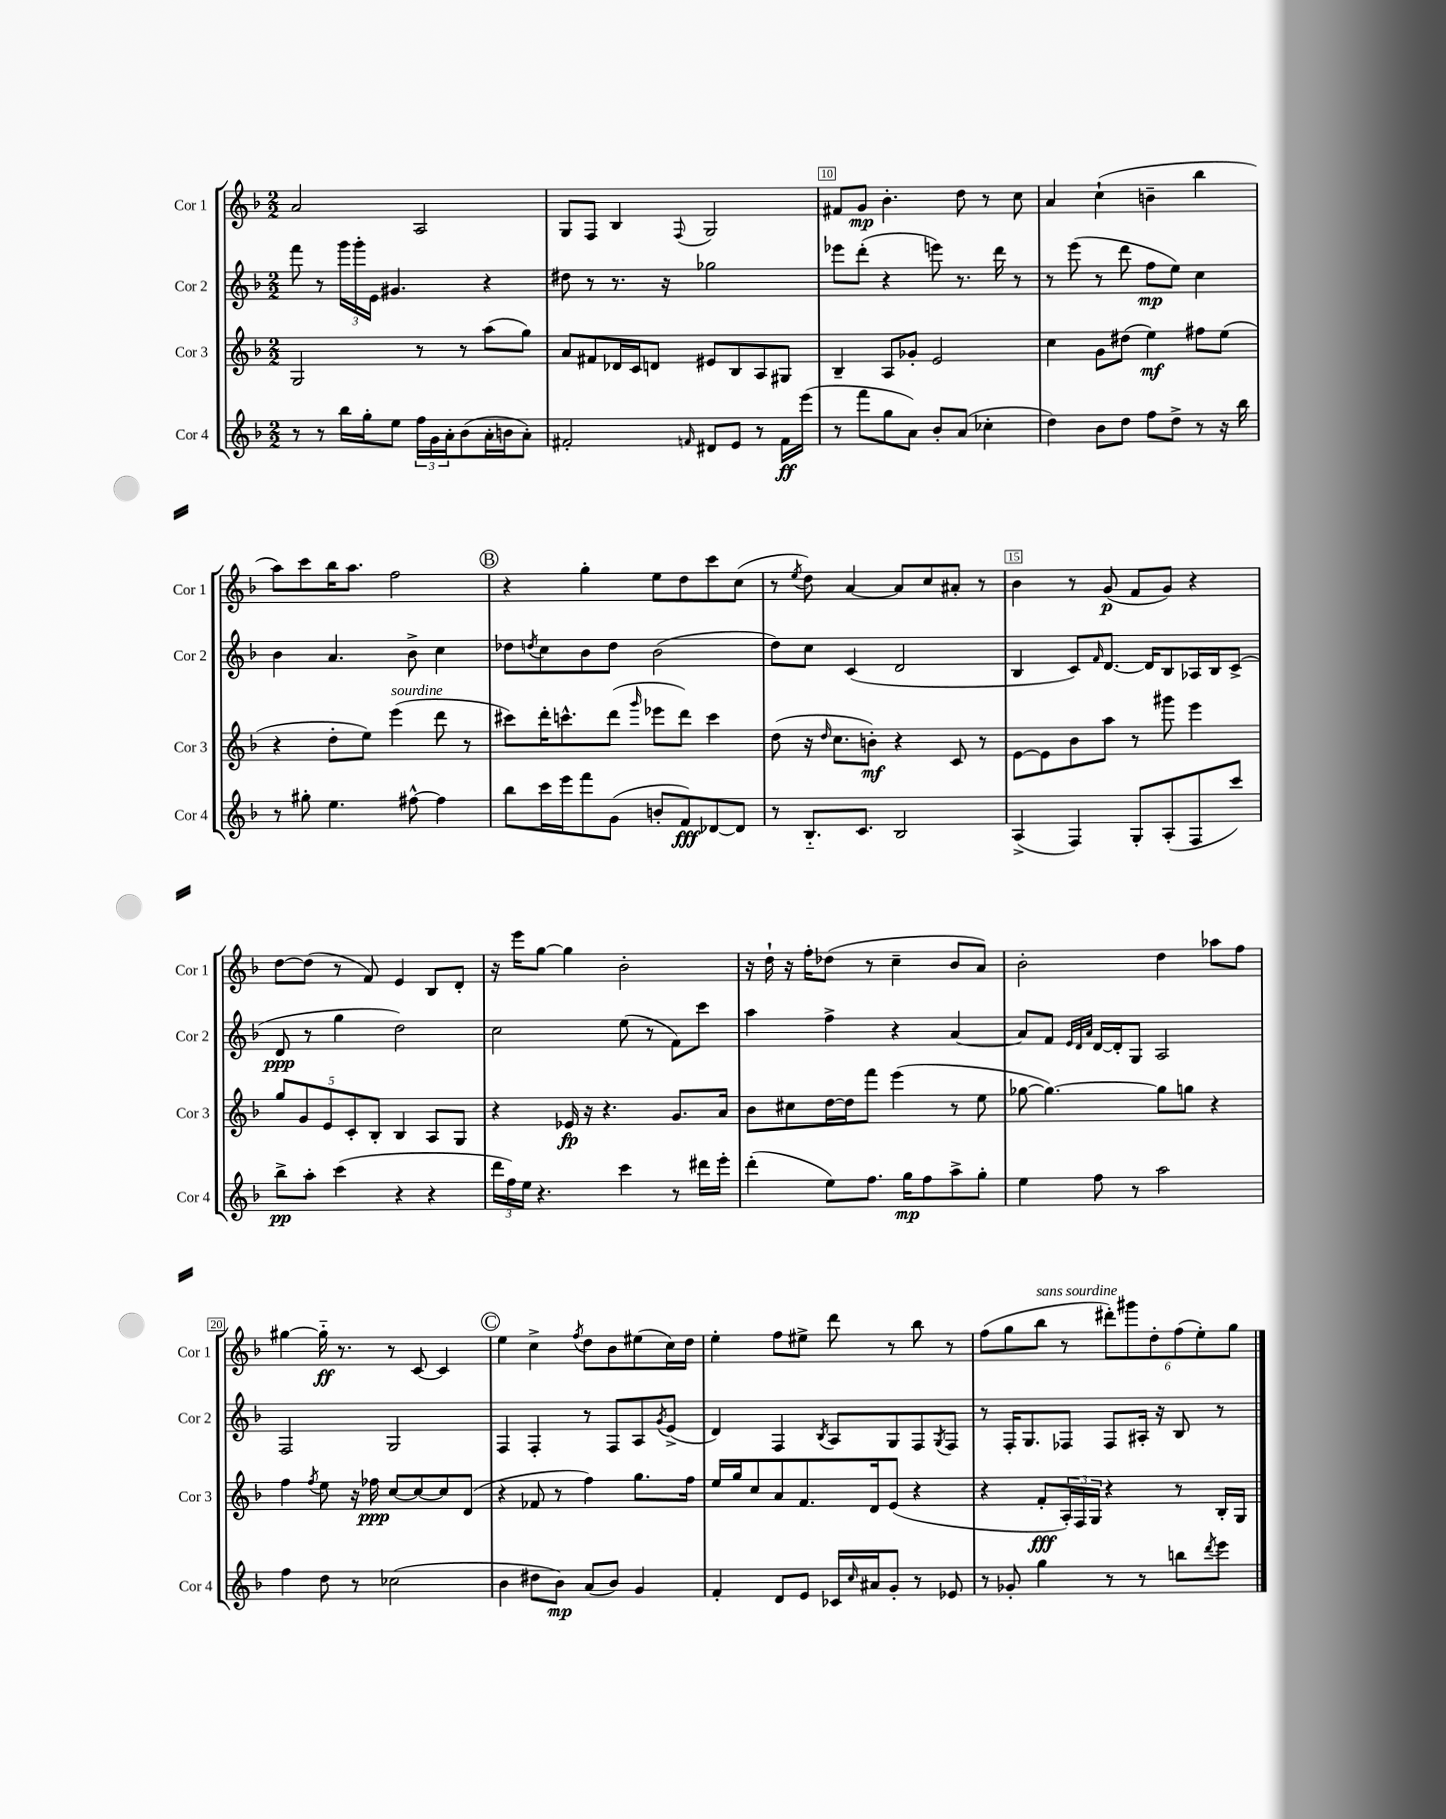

**kern	**kern	**kern	**kern
*staff4	*staff3	*staff2	*staff1
*clefG2	*clefG2	*clefG2	*clefG2
*k[b-]	*k[b-]	*k[b-]	*k[b-]
*M2/2	*M2/2	*M2/2	*M2/2
8r	2G	8fff	2a
8r	.	8r	.
16bb-	.	24ggg	.
.	.	24ggg'	.
16gg'	.	.	.
.	.	24e	.
8ee	.	4.g#	.
24ff	8r	.	2A
24g	.	.	.
24a'	.	.	.
(8b-	8r	.	.
16a'	(8aa	4r	.
16b	.	.	.
8a')	8gg)	.	.
=	=	=	=
2f#'	8a	8dd#	8G
.	8f#	8r	8F
.	16d-	8.r	4B-
.	16c	.	.
.	8d	.	.
.	.	16r	.
16qqf	.	.	8qqF
8d#	8e#	2gg-	2G
8e	8B-	.	.
8r	8A	.	.
16f	8G#	.	.
(16eee	.	.	.
=	=	=	=
8r	4B-~	8eee-	8f#
8fff	.	(8ddd'	8g
8gg	8A	4r	4.b-'
8a)	8g-'	.	.
8b-'	2e	8eee)	.
(8a	.	8.r	8dd
4cc-'	.	.	8r
.	.	16ddd	.
.	.	8r	8cc
=	=	=	=
4dd)	4cc	8r	4a
.	.	(8eee	.
8b-	8g	8r	(4cc`
8dd	(8dd#	8ddd	.
8ff	4ee)	8ff	4b~
8dd^	.	8ee)	.
8r	8ff#	4cc	4bb-
16r	(8ee	.	.
16bb-	.	.	.
=	=	=	=
8r	4r	4b-	8aa)
8gg#'	.	.	8ccc
4.ee	8dd'	4.a	16bb-
.	.	.	8.aa
.	8ee)	.	.
.	(4eee	.	2ff
[8ff#^^	.	8b-^	.
4ff#]	8ddd	4cc	.
.	8r	.	.
=	=	=	=
8bb-	8ccc#)	8dd-	4r
.	.	8qdd	.
16ccc	16ddd'	8cc	.
16eee	8.ccc^^	.	.
8fff	.	8b-	4gg'
(8g	(8ddd	8dd	.
.	16qqggg	.	.
8b'	8eee-	(2b-	8ee
8f)	8ddd)	.	8dd
[8d-	4ccc	.	8ccc
8d-]	.	.	(8cc
=	=	=	=
8r	(8dd	8dd)	8r
.	.	.	8qee
8.B-'~	16r	8cc	8dd)
.	16qqdd	.	.
.	8.cc	.	.
.	.	(4c	[4a
8.c	.	.	.
.	8b')	.	.
2B-	4r	2d	8a]
.	.	.	8cc
.	8c	.	8a#'
.	8r	.	8r
=	=	=	=
(4A^	[8e	4B-	4b-
.	8e]	.	.
4F)	8b-	8c)	8r
.	.	16qqf	.
.	8aa	[8.d	(8g
8G'	8r	.	8f
.	.	16d]	.
(8A'	8ggg#	8B-	8g)
8F	4eee	16A-	4r
.	.	16B-	.
8ccc)	.	(8c^	.
=	=	=	=
8bb-^	10gg	8d	[8dd
.	10g	.	.
8aa'	.	8r	(8dd]
.	10e	.	.
(4ccc	.	4gg	8r
.	10c'	.	.
.	.	.	8f)
.	10B-'	.	.
4r	4B-	2dd)	4e
4r	8A	.	8B-
.	8G	.	8d'
=	=	=	=
24ddd	4r	2cc	16r
24ff)	.	.	.
.	.	.	16eee
24ee	.	.	.
4.r	.	.	[8gg
.	16e-	.	4gg]
.	16r	.	.
.	4.r	.	.
4ccc	.	(8ee	2b-'
.	.	8r	.
8r	8.g	8f)	.
16ddd#	.	8ccc	.
16eee'	16a	.	.
=	=	=	=
(4ddd'	8b-	4aa	16r
.	.	.	16dd`
.	8cc#	.	16r
.	.	.	16ff'
8ee)	[16dd	4ff^	(8dd-
.	16dd]	.	.
8.ff	8fff	.	8r
.	(4eee	4r	4cc~
16gg	.	.	.
8ff	.	.	.
8aa^	8r	[4a	8b-
8gg'	8ee	.	8a)
=	=	=	=
4ee	[8gg-	8a]	2b-'
.	4.gg-_)	8f	.
.	.	32qqe	.
.	.	32qqd	.
.	.	32qqa	.
8ff	.	[16d	.
.	.	16d']	.
8r	.	8G	.
2aa	8gg-]	2A	4dd
.	8gg	.	.
.	4r	.	8aa-
.	.	.	8ff
=	=	=	=
4ff	4ff	2F	[4gg#
.	8qff	.	.
8dd	8ee	.	16gg#'~]
.	.	.	8.r
8r	16r	.	.
.	16ff-	.	.
(2cc-	[8cc	2G	8r
.	8cc_	.	[8c
.	8cc]	.	4c]
.	(8d	.	.
=	=	=	=
4b-	4r	4F	4ee
8dd#	8f-	4F'	4cc^
8b-)	8r	.	.
.	.	.	8qff
(8a	4ff)	8r	8dd
8b-)	.	8F	8b-
4g	8.gg	8A	(8ee#
.	.	8qg	.
.	.	(8e^	16cc)
.	16ff	.	16dd
=	=	=	=
4f'	16ee	4d)	4ee'
.	16gg	.	.
.	8cc	.	.
8d	8a	4F	8ff
8e	8.f	.	8ee#^
.	.	8qB-	.
16c-	.	8A	8ddd
16qqcc	.	.	.
16a#	16d	.	.
8g'	(8e	8G	8r
8r	4r	8F	8bb-
.	.	8qG	.
8e-	.	8F	8r
=	=	=	=
8r	4r	8r	(8ff
8g-'	.	16F'	8gg
.	.	8.G	.
4gg	8f'	.	8bb-
.	24A')	8F-	8r
.	24F	.	.
.	24G	.	.
8r	4r	8F-	12ddd#')
.	.	.	12ggg#
8r	.	16A#'	.
.	.	.	12dd'
.	.	16r	.
8bb	8r	8B-	(12ff
.	.	.	12ee')
8qddd	.	.	.
8eee	16B-'	8r	.
.	.	.	12gg
.	16G	.	.
==	==	==	==
*-	*-	*-	*-
